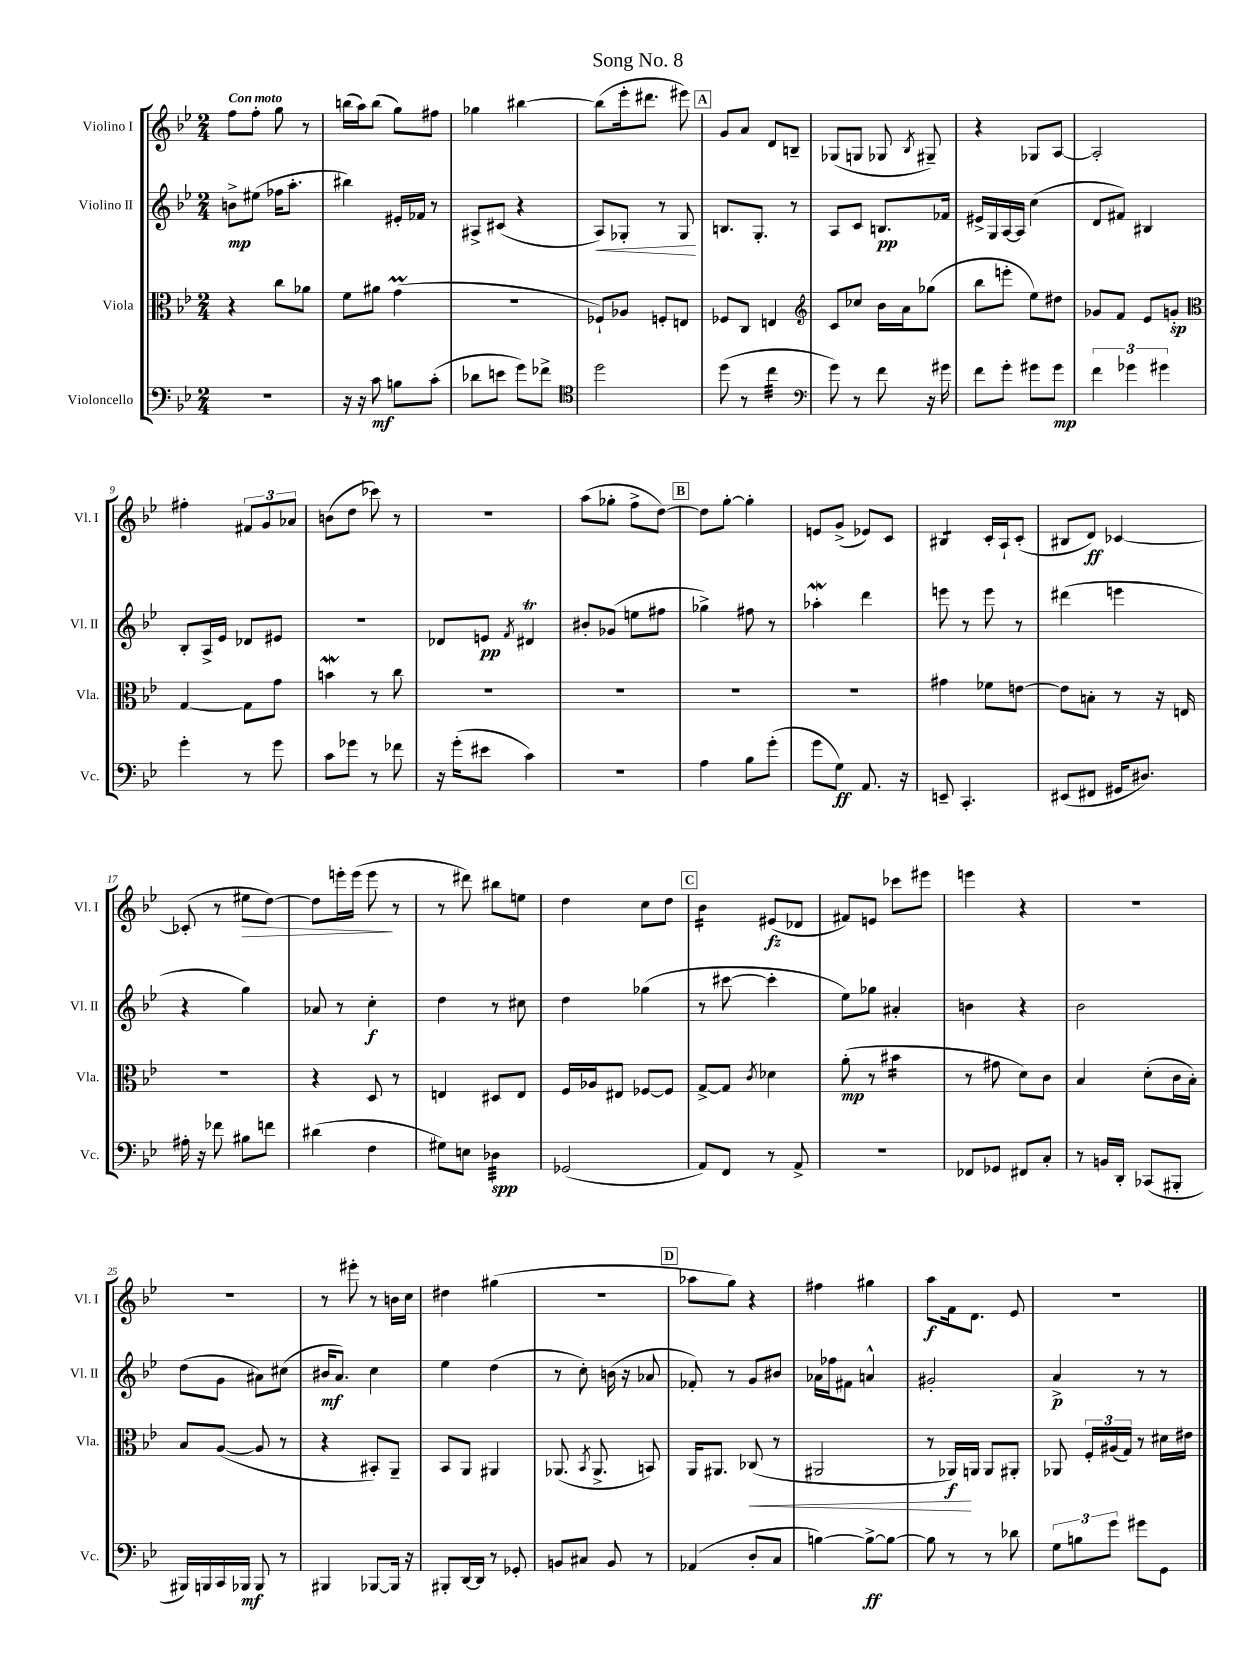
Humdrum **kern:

**kern	**kern	**kern	**kern
*staff4	*staff3	*staff2	*staff1
*clefF4	*clefC3	*clefG2	*clefG2
*k[b-e-]	*k[b-e-]	*k[b-e-]	*k[b-e-]
*M2/4	*M2/4	*M2/4	*M2/4
2r	4r	8b^	8ff
.	.	(8ee#	8ff'
.	8cc	16ff-	8gg
.	.	8.aa'	.
.	8a-	.	8r
=	=	=	=
16r	8f	4bb#)	(16bb
16r	.	.	16aa)
8c	8a#	.	(8bb
8B	(4g	16e#'	8gg)
.	.	16f-	.
(8c'	.	8r	8ff#
=	=	=	=
8d-	2r	8A#^	4gg-
8e	.	(8c#	.
8g)	.	4r	[4bb#
8f-^	.	.	.
=	=	=	=
*clefC4	*	*	*
2dd	8F-`)	8A)	(8bb#]
.	8A-	8G-'	16eee-'
.	.	.	8.ddd#
.	8F'	8r	.
.	8E	8G-	8eee#)
=	=	=	=
(8dd	8F-	8.B	8g
8r	8C	.	8a
.	.	8.G'	.
4cc	4E	.	8d
.	.	8r	8B~
=	=	=	=
*clefF4	*clefG2	*	*
8g)	8c	8A	(8G-
8r	8cc-	8c	8G
8f	16b-	8.B	8G-
.	16a	.	.
.	.	.	8qB-
16r	(8gg-	.	8G#~)
16g#	.	16f-	.
=	=	=	=
8f	8bb-	16e#^	4r
.	.	16G	.
8g'	8eee'	[16A	.
.	.	16A]	.
8g#	8ee-)	(4cc	8G-
8g#	8dd#	.	[8A
=	=	=	=
6f	8g-	8d	2A']
.	8f	8f#)	.
6g-	.	.	.
.	8e-	4B#	.
6g#	.	.	.
.	8g'	.	.
=	=	=	=
*	*clefC3	*	*
4g'	[4G	8B-'	4ff#'
.	.	16A^	.
.	.	16e-	.
8r	8G]	8d-	12f#
.	.	.	12g
8g	8g	8e#	.
.	.	.	12a-
=	=	=	=
8c	4b	2r	(8b
8g-	.	.	8dd
8r	8r	.	8ccc-)
8f-	8cc	.	8r
=	=	=	=
16r	2r	8d-	2r
(16g'	.	.	.
8e#	.	8e	.
.	.	8qf	.
4c)	.	4d#	.
=	=	=	=
2r	2r	8b#'	(8aa
.	.	(8g-	8gg-'
.	.	8ee	8ff^
.	.	8ff#	[8dd)
=	=	=	=
4A	2r	4gg-^)	8dd]
.	.	.	[8gg'
8B-	.	8ff#	4gg']
(8g'	.	8r	.
=	=	=	=
8g	2r	4aa-'	8e
8G)	.	.	(8g^
8.AA	.	4ddd	8e-)
.	.	.	8c
16r	.	.	.
=	=	=	=
8EE~	4g#	8eee	4B#
4.CC'	.	8r	.
.	8f-	8eee	16c'
.	.	.	16A`
.	[8e	8r	(8c'
=	=	=	=
(8EE#	8e]	(4ddd#	8B#
8FF#	8B'	.	8d)
16GG#	8r	4eee	[4c-
8.D#)	.	.	.
.	16r	.	.
.	16E	.	.
=	=	=	=
16A#'	2r	4r	(8c-']
16r	.	.	.
8f-	.	.	8r
8B#	.	4gg)	8ee#
8f	.	.	[8dd)
=	=	=	=
(4d#	4r	8a-	8dd]
.	.	8r	16eee'
.	.	.	(16eee
4F	8D	4cc'	8eee
.	8r	.	8r
=	=	=	=
8G#)	4E	4dd	8r
8E	.	.	8ddd#)
4D-	8D#	8r	8bb#
.	8E	8cc#	8ee
=	=	=	=
(2GG-	16F	4dd	4dd
.	16A-	.	.
.	8E#	.	.
.	[8F-	(4gg-	8cc
.	8F-]	.	8dd
=	=	=	=
8AA)	[8G^	8r	4b-
8FF	8G]	[8ccc#	.
.	8qc	.	.
8r	4d-	4ccc#']	(8e#
8AA^	.	.	8d-
=	=	=	=
2r	(8a'	8ee-)	8f#)
.	8r	8gg-	8e
.	4b#	4a#'	8ccc-
.	.	.	8eee#
=	=	=	=
8FF-	8r	4b	4eee
8GG-	8g#	.	.
8FF#	8d)	4r	4r
8C'	8c	.	.
=	=	=	=
8r	4B-	2b-	2r
16BB	.	.	.
16DD'	.	.	.
(8CC-	(8d'	.	.
8BBB#'	16c	.	.
.	16B-')	.	.
=	=	=	=
16BBB#)	8B-	(8dd	2r
16BBB	.	.	.
16CC	([8A	8g	.
16BBB-	.	.	.
8BBB-	8A]	8a#)	.
8r	8r	(8cc#	.
=	=	=	=
4BBB#	4r	16b#	8r
.	.	8.a)	.
.	.	.	8eee#'
[8BBB-	8BB#')	4cc	8r
16BBB-]	8AA~	.	16b
16r	.	.	16cc
=	=	=	=
8BBB#'	8BB-	4ee-	4dd#
[16DD	8AA	.	.
16DD]	.	.	.
8r	4AA#	(4dd	(4gg#
8GG-'	.	.	.
=	=	=	=
8BB	(8.AA-	8r	2r
8C#	.	8cc')	.
.	8qBB-	.	.
.	8.AA-^	.	.
8BB	.	(16b	.
.	.	16r	.
8r	8BB)	8a-	.
=	=	=	=
(4AA-	16AA	8f-')	8aa-
.	8.AA#	.	.
.	.	8r	8gg)
8D'	(8C-	8g	4r
8C	8r	8b#	.
=	=	=	=
[4B)	2AA#	16a-	4ff#
.	.	16ff-	.
.	.	8f#	.
8B^_	.	4a^^	4gg#
8B_	.	.	.
=	=	=	=
8B]	8r	2g#'	8aa
8r	16AA-)	.	16f
.	16AA	.	8.d
8r	8AA	.	.
8d-	8AA#'	.	8e-
=	=	=	=
12G	8AA-	4a^	2r
12B	.	.	.
.	24F'	.	.
12g	(24A#	.	.
.	24G)	.	.
8g#	8r	8r	.
8GG	16d#	8r	.
.	16e#	.	.
==	==	==	==
*-	*-	*-	*-
